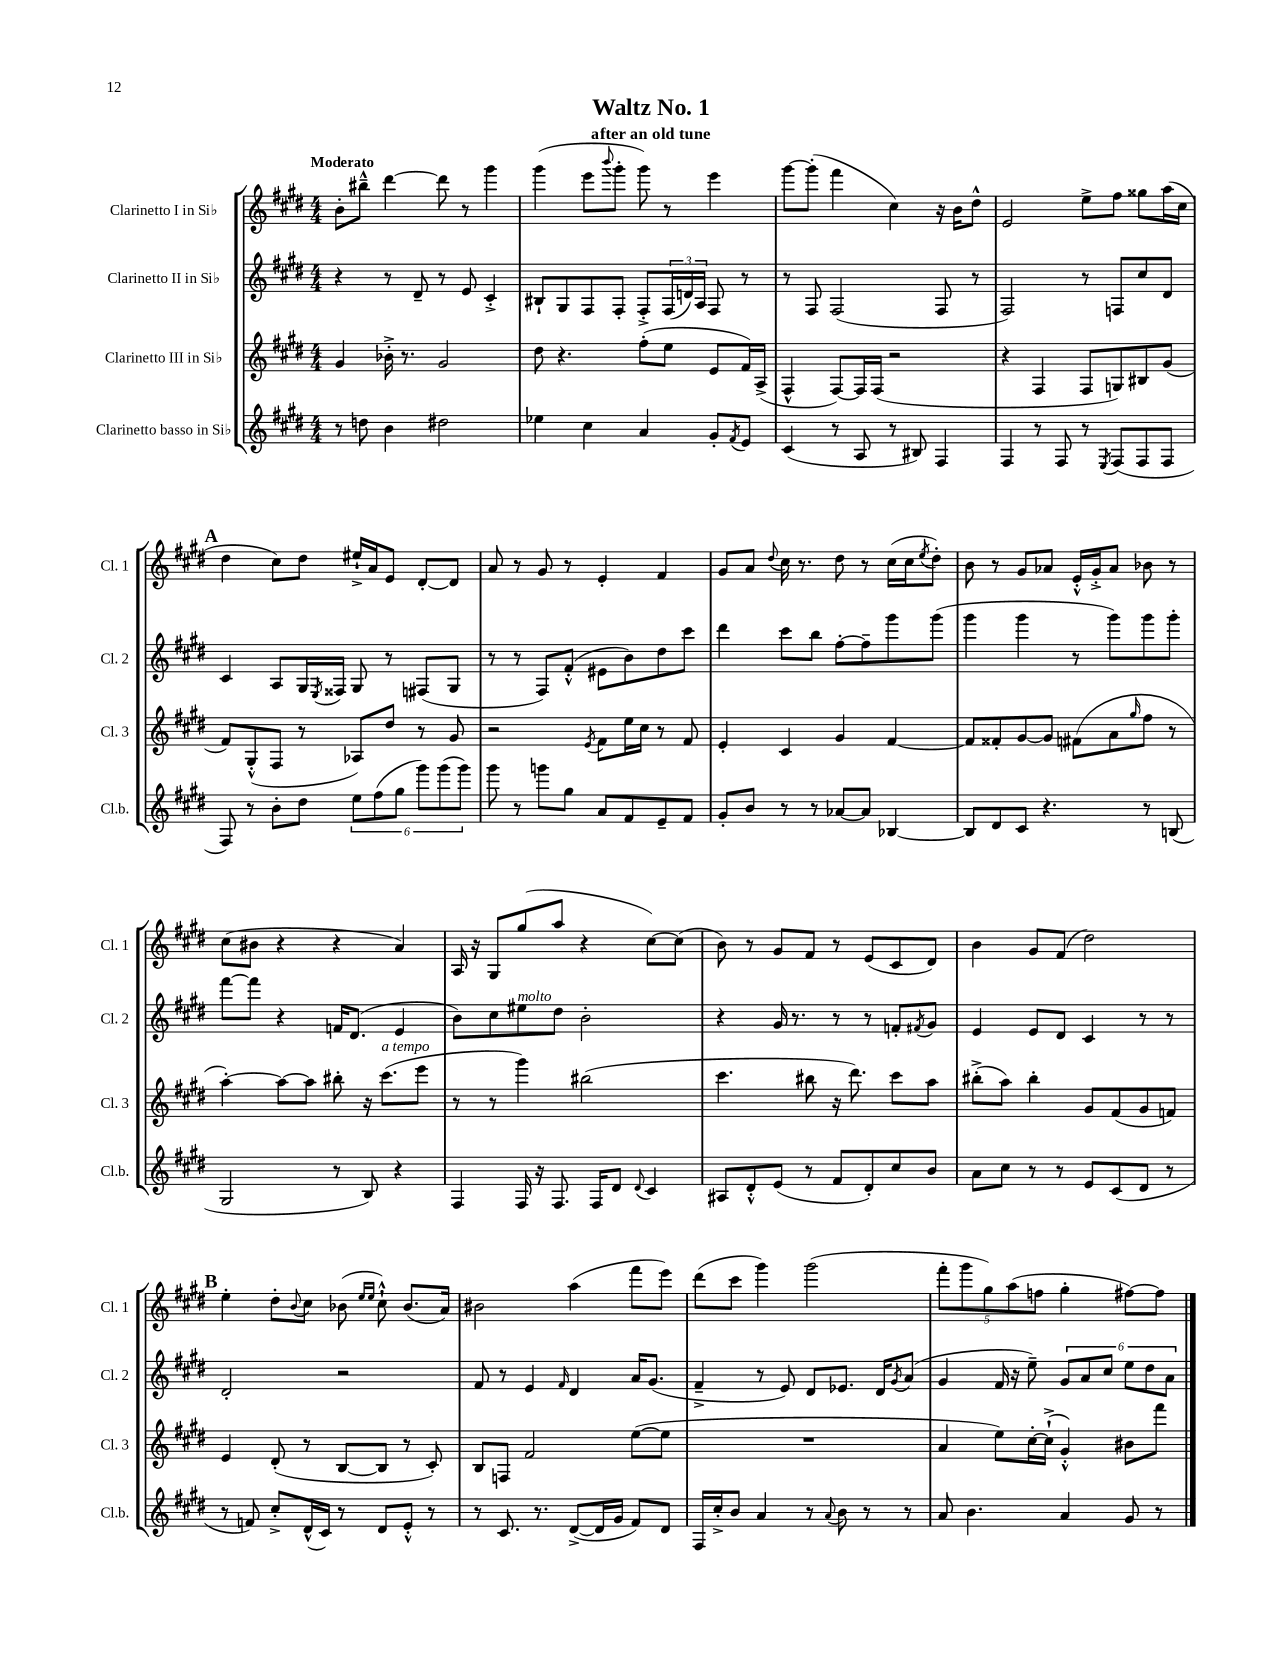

**kern	**kern	**kern	**kern
*part4	*part3	*part2	*part1
*staff4	*staff3	*staff2	*staff1
*I"Clarinetto basso in Si♭	*I"Clarinetto III in Si♭	*I"Clarinetto II in Si♭	*I"Clarinetto I in Si♭
*I'Cl.b.	*I'Cl. 3	*I'Cl. 2	*I'Cl. 1
*clefG2	*clefG2	*clefG2	*clefG2
*k[f#c#g#d#]	*k[f#c#g#d#]	*k[f#c#g#d#]	*k[f#c#g#d#]
*M4/4	*M4/4	*M4/4	*M4/4
=1	=1	=1	=1
!	!	!	!LO:TX:a:B:t=Moderato
8r	4g#/	4r	8b'\L
8ddn\	.	.	8bb#X~^^\J
4b\	16b-X'^\	8r	[4ddd#\
.	8.r	.	.
.	.	8d#~/	.
2dd#X\	2g#/	8r	8ddd#\]
.	.	8e/	8r
.	.	4c#'^/	4ggg#\
=2	=2	=2	=2
4ee-X\	8dd#\	8B#X`/L	(4ggg#\
.	4.r	8G#/	.
4cc#\	.	8F#/	8eee\L
.	.	.	8qqbbb/
.	.	8F#'/J	8ggg#'\J
4a/	(8ff#'\L	8F#'^/L	8ggg#\)
.	8ee\J	(24F#/L	8r
.	.	24dn/)	.
.	.	24A/JJ	.
8g#'/L	8e/L	8F#/	4eee\
8qf#/	.	.	.
8e/J	16f#/L)	8r	.
.	(16A^/JJ	.	.
=3	=3	=3	=3
(4c#/	4F#^^/	8r	[8ggg#\L
.	.	8F#/	(8ggg#'\J]
8r	[8F#/L)	(2F#/	4fff#\
8A/	16F#/L]	.	.
.	(16F#/JJ	.	.
8r	2r	.	4cc#\)
8B#X/)	.	.	.
4F#/	.	8F#/	16r
.	.	.	16b\KL
.	.	8r	8dd#^^\J
=4	=4	=4	=4
4F#/	4r	2F#/)	2e/
8r	4F#/	.	.
8F#/	.	.	.
8r	8F#/L	8r	8ee^\L
8qE/	.	.	.
(8F#/L	8Gn/)	8Fn/L	8ff#\J
8F#/	8B#X/	8cc#/	8gg##X\L
8F#/J	(8g#/J	8d#/J	(16aa\L
.	.	.	16cc#\JJ
!!LO:LB:g=z
!!LO:REH:place=s1:t=A
=5	=5	=5	=5
8F#/)	8f#/L)	4c#/	4dd#\
8r	(8G#'^^/	.	.
8b'\L	8F#/J	8A/L	8cc#\L)
8dd#\J	8r	16G#/L	8dd#\J
.	.	8qE/	.
.	.	16F##X/JJ	.
12ee\L	8A-X/L)	8G#/	16ee#X`^/LL
.	.	.	16a/J
(12ff#\	.	.	.
.	8dd#/J	8r	8e/J
12gg#\J	.	.	.
12ggg#\L)	8r	(8F#X/L	[8d#'/L
(12ggg#\	.	.	.
.	8g#/	8G#/J	8d#/J]
12ggg#\J)	.	.	.
=6	=6	=6	=6
8ggg#\	2r	8r	8a/
8r	.	8r	8r
8gggn\L	.	8F#/L)	8g#/
8gg#\J	.	(8f#'^^/J	8r
.	8qe/	.	.
8a/L	8f#\L	8e#X\L	4e'/
8f#/	16ee\L	8b\)	.
.	16cc#\JJ	.	.
8e~/	8r	8dd#\	4f#/
8f#/J	8f#/	8ccc#\J	.
=7	=7	=7	=7
8g#'/L	4e'/	4ddd#\	8g#/L
8b/J	.	.	8a/J
.	.	.	8qqdd#/
8r	4c#/	8ccc#\L	16cc#\
.	.	.	8.r
8r	.	8bb\J	.
[8a-X/L	4g#/	[8ff#'\L	8dd#\
8a-/J]	.	8ff#~\]	8r
[4B-X/	[4f#/	8ggg#\	(16cc#\LL
.	.	.	16cc#\J
.	.	.	8qee/
.	.	(8ggg#\J	8dd#'\J)
=8	=8	=8	=8
8B-/L]	8f#/L]	4ggg#\	8b\
8d#/	8f##X'/	.	8r
8c#/J	[8g#/	4ggg#\	8g#/L
4.r	8g#/J]	.	8a-X/J
.	(8f#X\L	8r	16e'^^/LL
.	.	.	16g#'^/J
.	8a\	8ggg#\L)	8a-/J
.	16qqgg#/	.	.
8r	8ff#\J	8ggg#\	8b-X\
(8Bn/	8r	8ggg#'\J	8r
!!LO:LB:g=z
=9	=9	=9	=9
2G#/	[4aa'\)	[8fff#\L	(8cc#\L
.	.	8fff#\J]	8b#X\J
.	8aa\L_	4r	4r
.	8aa\J]	.	.
8r	8bb#X'\	16fn/KL	4r
.	.	(8.d#/J	.
8B/)	16r	.	.
!	!LO:TX:a:i:t=a tempo	!	!
.	(8.ccc#\L	.	.
4r	.	4e/	4a/)
.	8eee\J	.	.
=10	=10	=10	=10
4F#/	8r	8b\L)	16A/
.	.	.	16r
.	8r	8cc#\	8G#/L
!	!	!LO:TX:a:i:t=molto	!
16F#/	4ggg#\)	8ee#X\	(8gg#/
16r	.	.	.
8.F#/	.	8dd#\J	8aa/J
.	(2bb#X\	2b'\	4r
16F#/KL	.	.	.
8d#/J	.	.	.
8qqd#/	.	.	.
4c#/	.	.	[8cc#\L)
.	.	.	(8cc#\J]
=11	=11	=11	=11
8A#X/L	4.ccc#\	4r	8b\)
8d#'^^/	.	.	8r
(8e/J	.	16g#/	8g#/L
.	.	8.r	.
8r	8bb#X\	.	8f#/J
8f#/L	16r	8r	8r
.	8.ddd#\)	.	.
8d#'/)	.	8r	(8e/L
8cc#/	8ccc#\L	8fn'/L	8c#/
.	.	8qf#X/	.
8b/J	8aa\J	8g#/J	8d#/J)
=12	=12	=12	=12
8a\L	(8bb#X'^\L	4e/	4b\
8cc#\J	8aa\J)	.	.
8r	4bb#'\	8e/L	8g#/L
8r	.	8d#/J	(8f#/J
8e/L	8g#/L	4c#/	2dd#\)
(8c#/	(8f#/	.	.
8d#/J	8g#/	8r	.
8r	8fn/J)	8r	.
!!LO:LB:g=z
!!LO:REH:place=s1:t=B
=13	=13	=13	=13
8r	4e/	2d#'/	4ee'\
8fn/)	.	.	.
8cc#'^/L	(8d#'/	.	8dd#'\L
.	.	.	8qqb/
(16d#^^/L	8r	.	8cc#\J
16c#/JJ)	.	.	.
8r	[8B/L	2r	(8b-X\
.	.	.	16qqee/LL
.	.	.	16qqee/JJ
8d#/L	8B/J]	.	8cc#`^^\)
8e'^^/J	8r	.	(8.b-/L
8r	8c#'/)	.	.
.	.	.	16a/Jk)
=14	=14	=14	=14
8r	8B/L	8f#/	2b#X\
8.c#/	8Fn/J	8r	.
.	2f#/	4e/	.
8.r	.	.	.
.	.	16qqf#/	.
([8d#^/L	.	4d#/	(4aa\
16d#/L]	.	.	.
16g#/JJ	.	.	.
8f#/L)	([8ee\L	16a/KL	8fff#\L
.	.	(8.g#/J	.
8d#/J	8ee\J]	.	8eee\J)
=15	=15	=15	=15
16F#/LL	1r	4f#~^/	(8ddd#\L
16cc#'^/J	.	.	.
8b/J	.	.	8ccc#\J
4a/	.	8r	4ggg#\)
.	.	8e/)	.
8r	.	8d#/L	(2ggg#\
8qqa/	.	.	.
8b\	.	8.e-X/J	.
8r	.	.	.
.	.	16d#/KL	.
.	.	8qg#/	.
8r	.	(8a/J	.
=16	=16	=16	=16
8a/	4a/	4g#/	10fff#'\L
.	.	.	10ggg#\
4.b\	.	.	.
.	.	.	10gg#\)
.	8ee\L)	16f#/	.
.	.	.	(10aa\
.	.	16r	.
.	[16cc#'\L	8ee~\)	.
.	.	.	10ffn\J
.	(16cc#`^\JJ]	.	.
4a/	4g#'^^/)	12g#/L	4gg#'\
.	.	12a/	.
.	.	12cc#/J	.
8g#/	8b#X\L	12ee\L	[8ff#X\L)
.	.	12dd#\	.
8r	8fff#\J	.	8ff#\J]
.	.	12a\J	.
==	==	==	==
*-	*-	*-	*-
